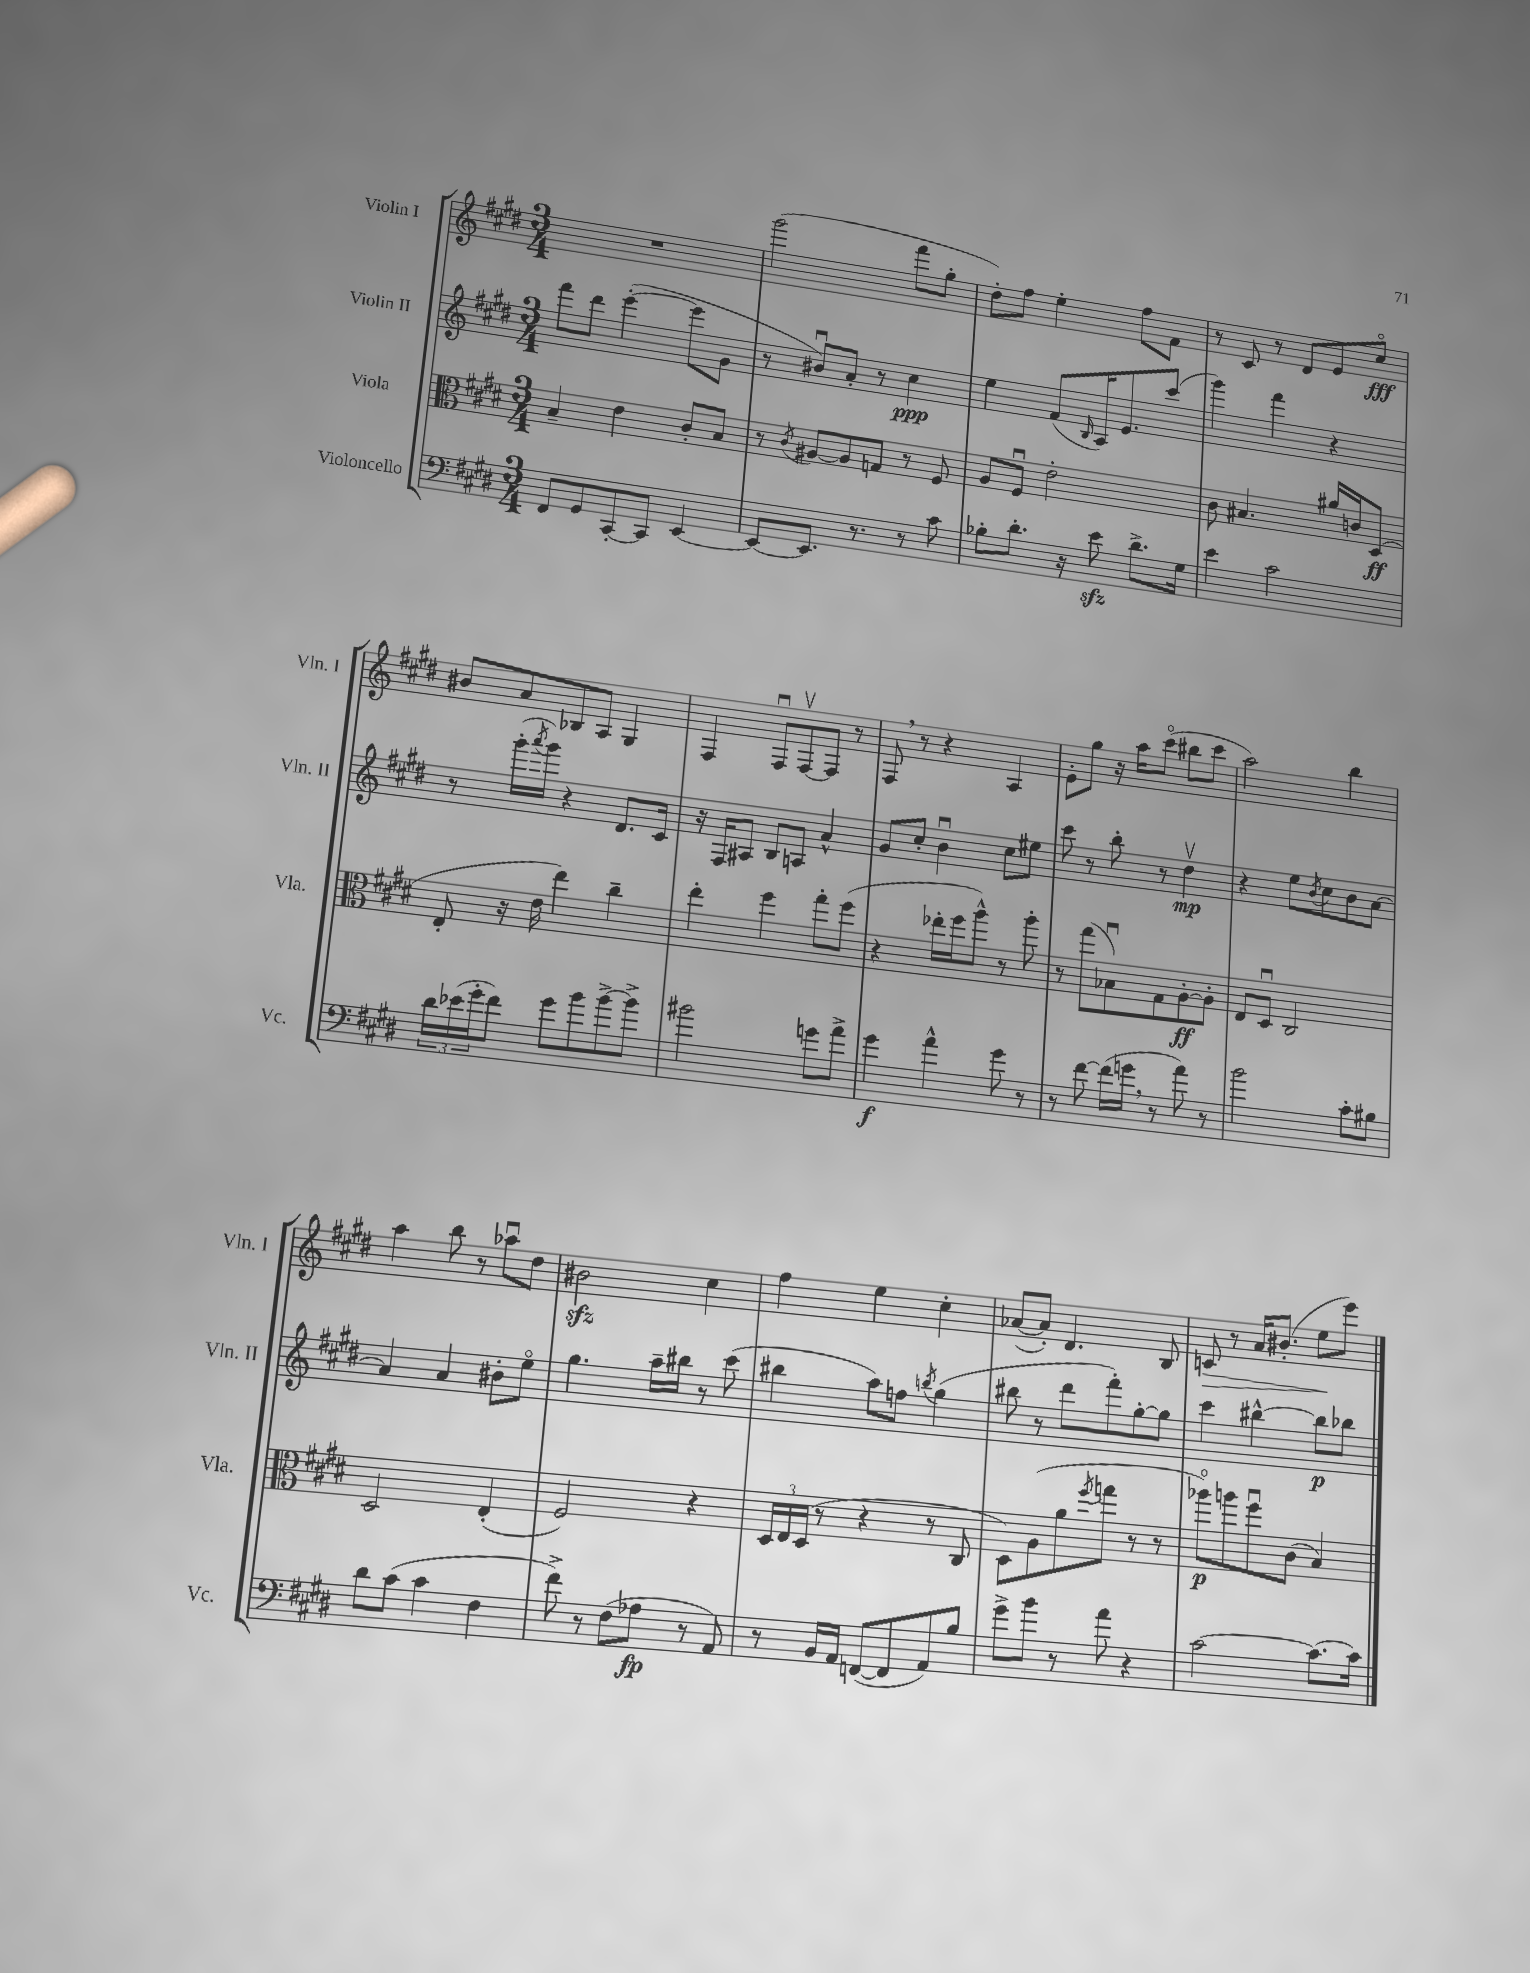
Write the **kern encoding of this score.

**kern	**dynam	**kern	**dynam	**kern	**dynam	**kern	**dynam
*part4	*part4	*part3	*part3	*part2	*part2	*part1	*part1
*staff4	*staff4	*staff3	*staff3	*staff2	*staff2	*staff1	*staff1
*I"Violoncello	*	*I"Viola	*	*I"Violin II	*	*I"Violin I	*
*I'Vc.	*	*I'Vla.	*	*I'Vln. II	*	*I'Vln. I	*
*clefF4	*	*clefC3	*	*clefG2	*	*clefG2	*
*k[f#c#g#d#]	*	*k[f#c#g#d#]	*	*k[f#c#g#d#]	*	*k[f#c#g#d#]	*
*M3/4	*	*M3/4	*	*M3/4	*	*M3/4	*
=9	=9	=9	=9	=9	=9	=9	=9
8FF#/L	.	4B~/	.	8fff#\L	.	2.r	.
8GG#/	.	.	.	8ddd#\J	.	.	.
[8CC#'/	.	4e\	.	([4eee'\	.	.	.
8CC#/J]	.	.	.	.	.	.	.
[4EE/	.	8c#'/L	.	8eee\L]	.	.	.
.	.	8B/J	.	8g#\J	.	.	.
=10	=10	=10	=10	=10	=10	=10	=10
8EE/L_	.	8r	.	8r	.	(2ggg#\	.
.	.	8qc#/	.	.	.	.	.
8.EE/J]	.	[8A#X/L	.	8b#Xu/L)	.	.	.
.	.	8A#/]	.	8a'/J	.	.	.
8.r	.	.	.	.	.	.	.
.	.	8Gn/J	.	8r	.	.	.
8r	.	8r	.	4cc#\	ppp	8fff#\L	.
8c#\	.	8F#/	.	.	.	8gg#'\J	.
=11	=11	=11	=11	=11	=11	=11	=11
8B-X'\L	.	8A/L	.	4ee\	.	8dd#'\L)	.
8.d#'\J	.	8F#u/J	.	.	.	8ff#\J	.
.	.	2e'\	.	(8f#/L	.	4ee'\	.
16r	.	.	.	.	.	.	.
.	.	.	.	16qqB/	.	.	.
8ezz\	.	.	.	16A/K)	.	.	.
.	.	.	.	8.e/	.	.	.
8.d#^\L	.	.	.	.	.	8ff#\L	.
.	.	.	.	(8ccc#/J	.	8f#\J	.
16G#\Jk	.	.	.	.	.	.	.
=12	=12	=12	=12	=12	=12	=12	=12
4e\	.	8c#\	.	4ggg#\)	.	8r	.
.	.	4.B#X/	.	.	.	8c#/	.
2c#\	.	.	.	4fff#\	.	8r	.
.	.	.	.	.	.	8d#/L	.
.	.	16a#X/LL	.	4r	.	8e/	.
.	.	16cn/J	.	.	.	.	.
.	.	(8D#/J	ff	.	.	8cc#/J	fff
!!LO:LB:g=z
=13	=13	=13	=13	=13	=13	=13	=13
24d#\LL	.	8E'/	.	8r	.	8b#X/L	.
(24e-X\	.	.	.	.	.	.	.
24g#'\J	.	.	.	.	.	.	.
8f#\J)	.	16r	.	(16ggg#'\LL	.	8a/	.
.	.	.	.	8qaaa/	.	.	.
.	.	16e\	.	16ggg#\JJ)	.	.	.
8g#\L	.	4ee\)	.	4r	.	8B-X/	.
8b\	.	.	.	.	.	8A/J	.
[8b^\	.	4cc#~\	.	8.d#/L	.	4G#/	.
8b^\J]	.	.	.	.	.	.	.
.	.	.	.	16c#/Jk	.	.	.
=14	=14	=14	=14	=14	=14	=14	=14
2b#X\	.	4ee'\	.	16r	.	4F#/	.
.	.	.	.	16F#/KL	.	.	.
.	.	.	.	8A#X/J	.	.	.
.	.	4ff#\	.	8B/L	.	8F#u/L	.
.	.	.	.	8An/J	.	[8F#v/	.
8gn\L	.	8gg#'\L	.	4a^^/	.	8F#/J]	.
8a^\J	.	(8ff#\J	.	.	.	8r	.
=15	=15	=15	=15	=15	=15	=15	=15
4g#\	f	4r	.	8g#/L	.	8F#,/	.
.	.	.	.	8cc#'/J	.	8r	.
4a^^\	.	16ee-X'\LL	.	4bu\	.	4r	.
.	.	16ff#\J	.	.	.	.	.
.	.	8aa^^\J)	.	.	.	.	.
8g#\	.	8r	.	8cc#\L	.	4A/	.
8r	.	8aa'\	.	8ee#X\J	.	.	.
=16	=16	=16	=16	=16	=16	=16	=16
8r	.	8r	.	8ccc#\	.	8e'\L	.
[8f#\	.	(8gg#\L	.	8r	.	8gg#\J	.
(16f#\LL]	.	8B-Xu\)	.	8bb'\	.	16r	.
16gn,\JJ	.	.	.	.	.	16aa\KL	.
8r	.	8G#\	.	8r	.	(8ccc#\J	.
8a\)	.	[8A'\	ff	4dd#v\	mp	8bb#X\L	.
8r	.	8A'\J]	.	.	.	8ccc#\J	.
=17	=17	=17	=17	=17	=17	=17	=17
2b\	.	8E/L	.	4r	.	2aa\)	.
.	.	8D#u/J	.	.	.	.	.
.	.	2C#/	.	8ee\L	.	.	.
.	.	.	.	8qb/	.	.	.
.	.	.	.	8cc#\	.	.	.
8c#'\L	.	.	.	8b\	.	4bb\	.
8B#X\J	.	.	.	[8a\J	.	.	.
!!LO:LB:g=z
=18	=18	=18	=18	=18	=18	=18	=18
8d#\L	.	2D#/	.	4a/]	.	4aa\	.
(8c#\J	.	.	.	.	.	.	.
4c#\	.	.	.	4a/	.	8bb\	.
.	.	.	.	.	.	8r	.
4F#\	.	(4E'/	.	8b#X'\L	.	8aa-Xu\L	.
.	.	.	.	8ee\J	.	8dd#\J	.
=19	=19	=19	=19	=19	=19	=19	=19
8f#^\)	.	2F#/)	.	4.gg#\	.	2b#Xzz\	.
8r	.	.	.	.	.	.	.
(8F#\L	.	.	.	.	.	.	.
8A-X\J	fp	.	.	16aa~\LL	.	.	.
.	.	.	.	16bb#X\JJ	.	.	.
8r	.	4r	.	8r	.	4cc#\	.
8AA/)	.	.	.	(8ccc#\	.	.	.
=20	=20	=20	=20	=20	=20	=20	=20
8r	.	24D#/LL	.	4bb#X\	.	4ff#\	.
.	.	24E/	.	.	.	.	.
.	.	(24D#/JJ	.	.	.	.	.
16BB/LL	.	8r	.	.	.	.	.
16AA/JJ	.	.	.	.	.	.	.
([8FFn/L	.	4r	.	8aa\L)	.	4ee\	.
8FF/]	.	.	.	8ffn\J	.	.	.
.	.	.	.	8qbbn/	.	.	.
8AA/)	.	8r	.	(4gg#\	.	4cc#'\	.
8B/J	.	8C#/	.	.	.	.	.
=21	=21	=21	=21	=21	=21	=21	=21
8g#^\L	.	8D#\L)	.	8bb#X\	.	([8a-X/L	.
8b\J	.	(8A\	.	8r	.	8a-'/J])	.
8r	.	8a\	.	8ddd#\L	.	4.d#/	.
.	.	8qff#/	.	.	.	.	.
8a\	.	8ggn\J	.	8fff#'\)	.	.	.
4r	.	8r	.	[8gg#'\	.	.	.
.	.	8r	.	8gg#\J]	.	8B/	.
=22	=22	=22	=22	=22	=22	=22	=22
!	!	!	!	!	!	!	!LO:HP:b
[2c#\	.	8aa-X\L)	p	4ccc#\	.	8cn/	>
.	.	8aan\	.	.	.	8r	.
.	.	8ff#u\	.	[4bb#X^^\	.	16a/KL	.
.	.	.	.	.	.	(8.b#X'/J	.
.	.	(8c#\J	.	.	.	.	.
8.c#\L_	.	4B/)	.	8bb#\L]	p	8ee\L	.
.	.	.	.	8bb-X\J	.	8eee\J)	]
16c#\Jk]	.	.	.	.	.	.	.
==	==	==	==	==	==	==	==
*-	*-	*-	*-	*-	*-	*-	*-
